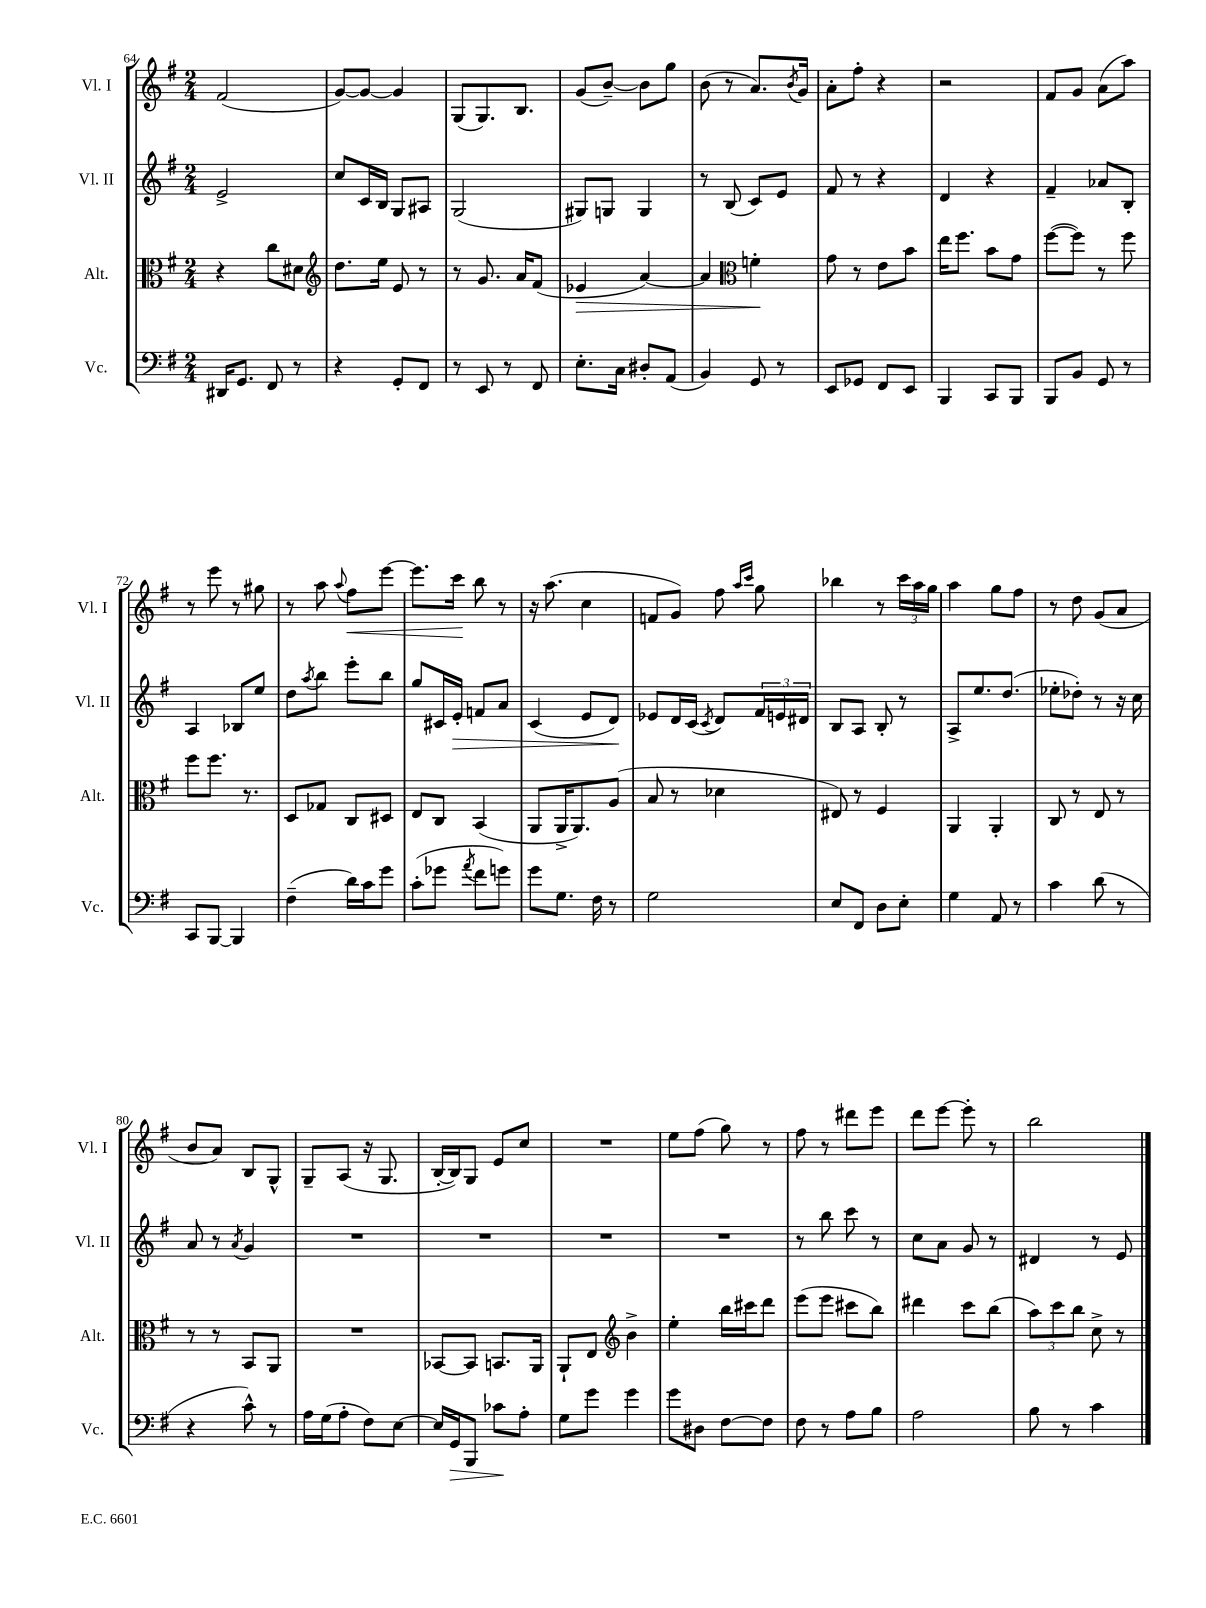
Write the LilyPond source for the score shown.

<<
\new StaffGroup <<
\new Staff = "s0" \with { instrumentName = "Vl. I" shortInstrumentName = "Vl. I" } {
    \clef treble \key g \major \numericTimeSignature \time 2/4
    fis'2( |
    g'8~) g'8~ g'4 |
    g8( g8.) b8. |
    g'8( b'8~--) b'8 g''8 |
    b'8( r8 a'8.) \acciaccatura { b'8 } g'16 |
    a'8-. fis''8-. r4 |
    r2 |
    fis'8 g'8 a'8( a''8) |
    r8 e'''8 r8 gis''8 |
    r8 a''8 \appoggiatura { a''8 } fis''8\< e'''8~ |
    e'''8. c'''16\! b''8 r8 |
    r16 a''8.( c''4 |
    f'8 g'8) fis''8 \grace { a''16 c'''16 } g''8 |
    bes''4 r8 \tuplet 3/2 { c'''16 a''16 g''16 } |
    a''4 g''8 fis''8 |
    r8 d''8 g'8( a'8 |
    b'8 a'8) b8 g8-^ |
    g8-- a8( r16 g8. |
    b16~-. b16) g8 e'8 c''8 |
    R2 |
    e''8 fis''8( g''8) r8 |
    fis''8 r8 dis'''8 e'''8 |
    d'''8 e'''8~ e'''8-. r8 |
    b''2 \bar "|." |
}
\new Staff = "s1" \with { instrumentName = "Vl. II" shortInstrumentName = "Vl. II" } {
    \clef treble \key g \major \numericTimeSignature \time 2/4
    e'2-> |
    c''8 c'16 b16 g8 ais8 |
    g2( |
    gis8) g8 g4 |
    r8 b8( c'8) e'8 |
    fis'8 r8 r4 |
    d'4 r4 |
    fis'4-- aes'8 b8-. |
    a4 bes8 e''8 |
    d''8 \acciaccatura { a''8 } b''8 e'''8-. b''8 |
    g''8 cis'16 e'16-.\> f'8 a'8 |
    c'4( e'8 d'8\!) |
    ees'8 d'16 c'16( \acciaccatura { c'8 } d'8) \tuplet 3/2 { fis'16 e'16 dis'16 } |
    b8 a8 b8-. r8 |
    a8-> e''8. d''8.( |
    ees''8-. des''8-.) r8 r16 c''16 |
    a'8 r8 \acciaccatura { a'8 } g'4 |
    R2 |
    R2 |
    R2 |
    R2 |
    r8 b''8 c'''8 r8 |
    c''8 a'8 g'8 r8 |
    dis'4 r8 e'8 \bar "|." |
}
\new Staff = "s2" \with { instrumentName = "Alt." shortInstrumentName = "Alt." } {
    \clef alto \key g \major \numericTimeSignature \time 2/4
    r4 c''8 dis'8 |
    \clef treble d''8. e''16 e'8 r8 |
    r8 g'8. a'16 fis'8( |
    ees'4\> a'4~) |
    a'4 \clef alto f'4-.\! |
    g'8 r8 e'8 b'8 |
    e''16 fis''8. b'8 g'8 |
    fis''8~( fis''8) r8 fis''8 |
    fis''8 fis''8. r8. |
    d8 ges8 c8 dis8 |
    e8 c8 b,4( |
    a,8 a,16-> a,8.) a8( |
    b8 r8 des'4 |
    eis8) r8 fis4 |
    a,4 a,4-. |
    c8 r8 e8 r8 |
    r8 r8 b,8 a,8 |
    R2 |
    bes,8~ bes,8 b,8. a,16 |
    a,8-! e8 \clef treble b'4-> |
    e''4-. b''16 cis'''16 d'''8 |
    e'''8( e'''8 cis'''8 b''8) |
    dis'''4 c'''8 b''8( |
    \tuplet 3/2 { a''8) c'''8 b''8 } c''8-> r8 \bar "|." |
}
\new Staff = "s3" \with { instrumentName = "Vc." shortInstrumentName = "Vc." } {
    \clef bass \key g \major \numericTimeSignature \time 2/4
    dis,16 g,8. fis,8 r8 |
    r4 g,8-. fis,8 |
    r8 e,8 r8 fis,8 |
    e8.-. c16 dis8-. a,8( |
    b,4) g,8 r8 |
    e,8 ges,8 fis,8 e,8 |
    b,,4 c,8 b,,8 |
    b,,8 b,8 g,8 r8 |
    c,8 b,,8~ b,,4 |
    fis4--( d'16) c'16 g'8 |
    c'8-.( ges'8 \acciaccatura { a'8 } fis'8 g'8) |
    g'8 g8. fis16 r8 |
    g2 |
    e8 fis,8 d8 e8-. |
    g4 a,8 r8 |
    c'4 d'8( r8 |
    r4 c'8-^) r8 |
    a16 g16( a8-. fis8) e8~ |
    e16 g,16\> b,,8 ces'8\! a8-. |
    g8 g'8 g'4 |
    g'8 dis8 fis8~ fis8 |
    fis8 r8 a8 b8 |
    a2 |
    b8 r8 c'4 \bar "|." |
}
>>
>>
\layout { \context { \Score currentBarNumber = #64 } }
